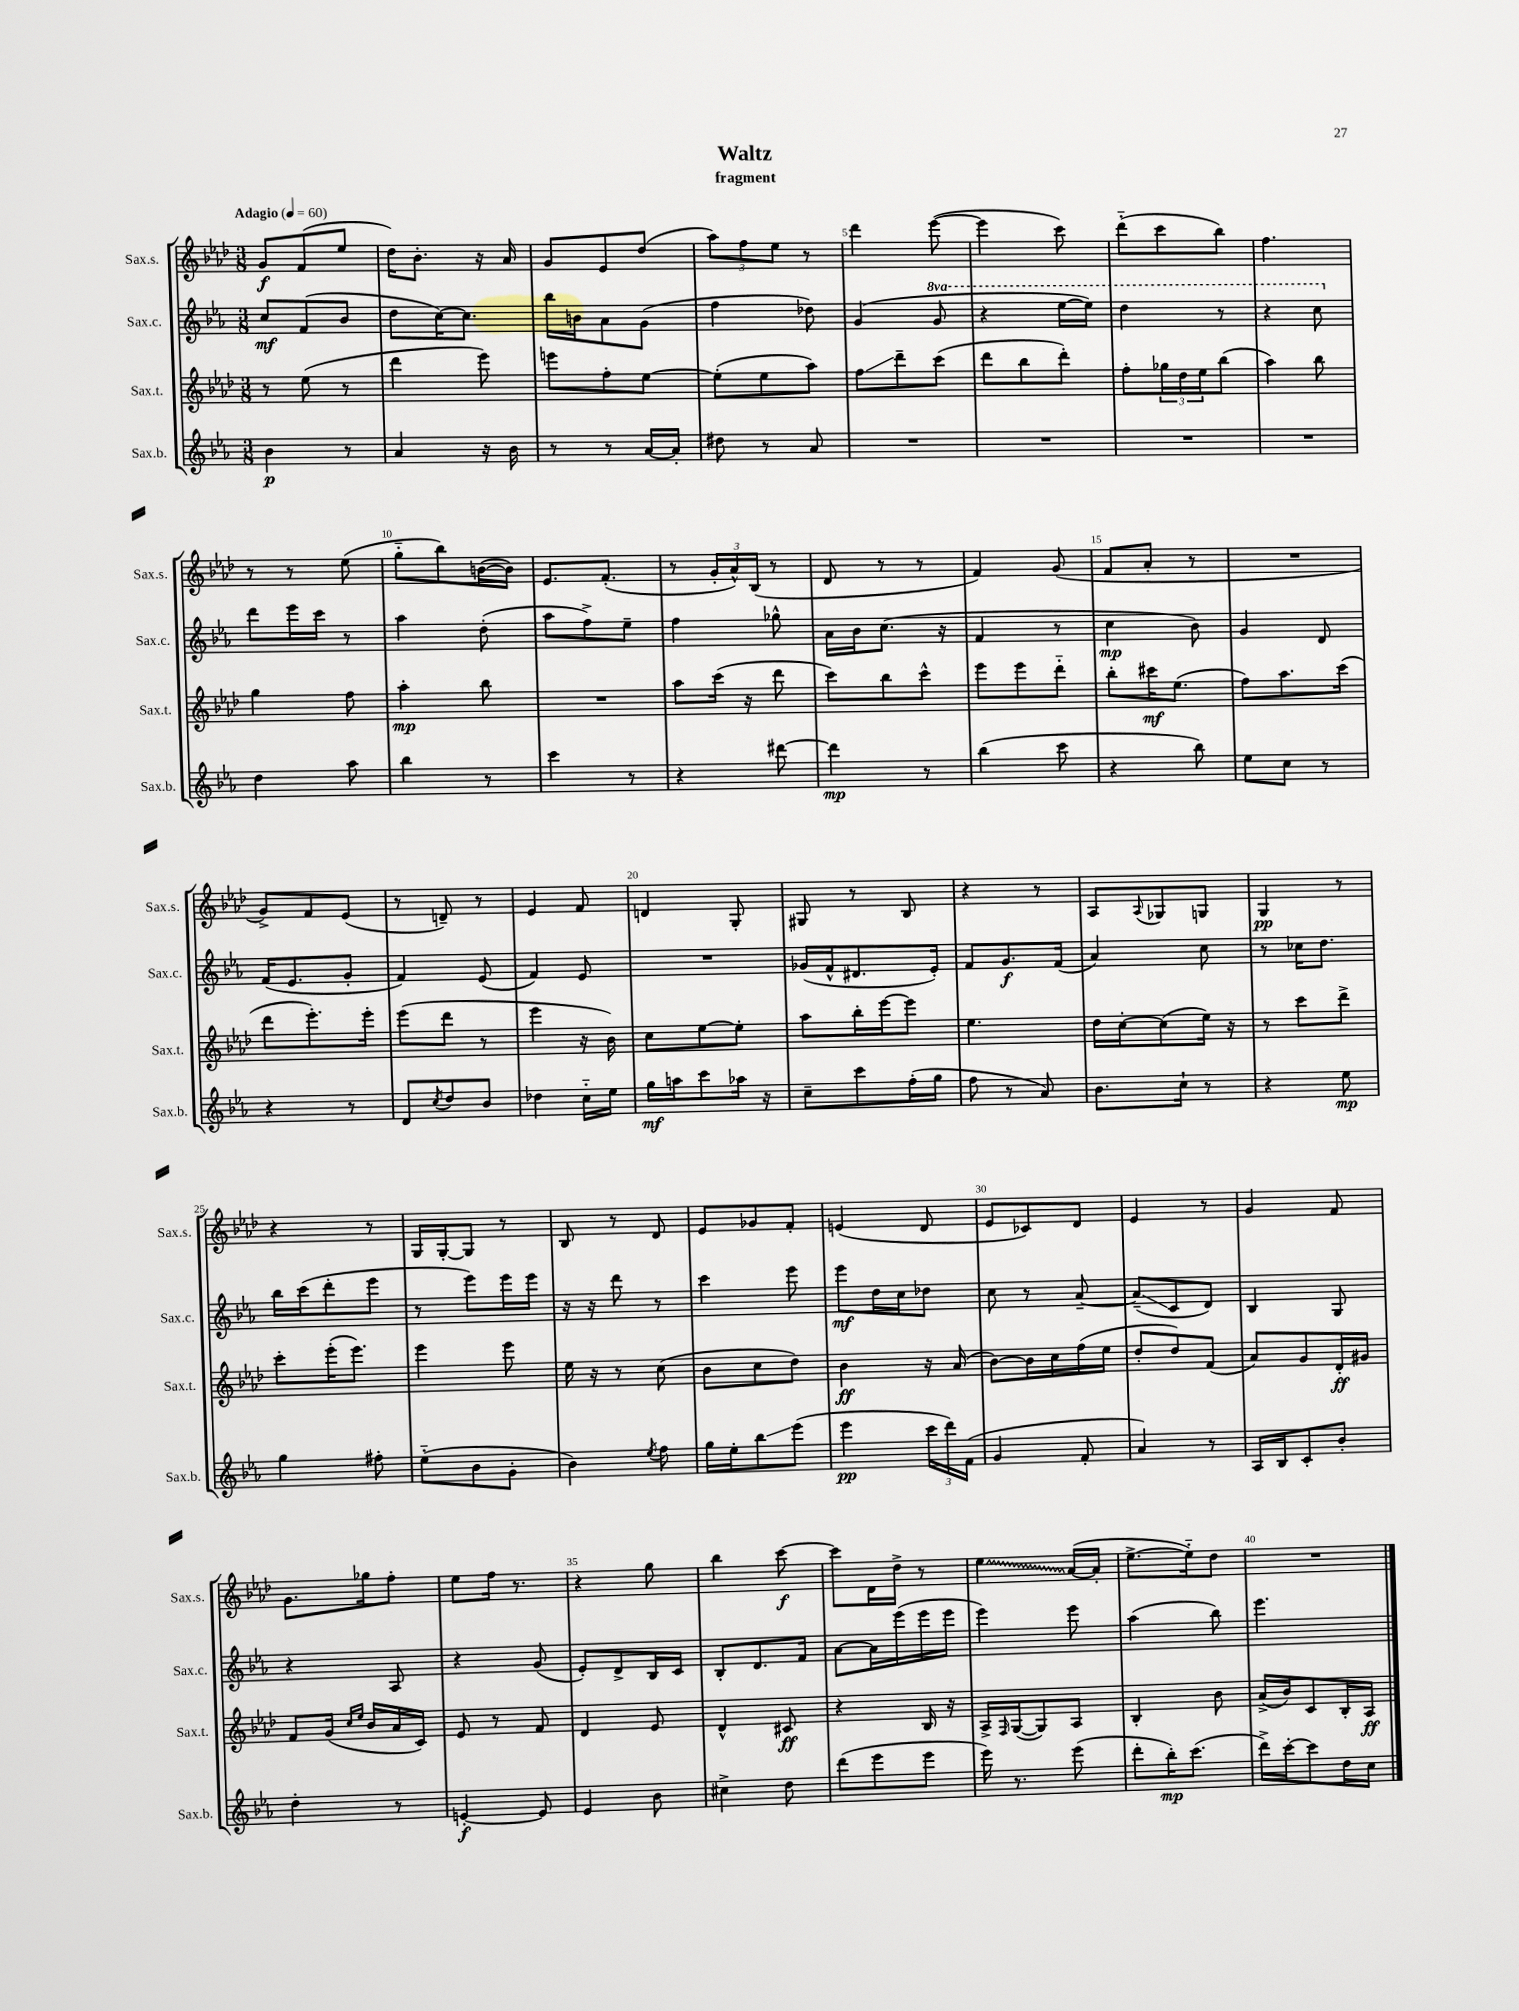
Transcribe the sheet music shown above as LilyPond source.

\header { title = "Waltz" subtitle = "fragment" }
<<
\new StaffGroup <<
\new Staff = "s0" \with { instrumentName = "Sax.s." shortInstrumentName = "Sax.s." } {
    \clef treble \key aes \major \numericTimeSignature \time 3/8 \tempo "Adagio" 4 = 60
    g'8\f f'8( ees''8 |
    des''16) bes'8.-. r16 aes'16 |
    g'8 ees'8 des''8( |
    \tuplet 3/2 { aes''8) f''8 ees''8 } r8 |
    des'''4 ees'''8~( |
    ees'''4 c'''8) |
    des'''8-_( c'''8 bes''8) |
    f''4. |
    r8 r8 ees''8( |
    g''8-_ bes''8) b'16~( b'16) |
    ees'8. f'8.-.( |
    r8 \tuplet 3/2 { g'16-. aes'16-^) bes16( } r8 |
    des'8 r8 r8 |
    f'4) g'8( |
    f'8 aes'8-. r8 |
    R4. |
    g'8->) f'8 ees'8( |
    r8 d'8--) r8 |
    ees'4 f'8 |
    d'4 g8-. |
    gis8 r8 bes8 |
    r4 r8 |
    aes8 \appoggiatura { aes8 } ges8 g8 |
    g4\pp r8 |
    r4 r8 |
    g16 g16~-. g8 r8 |
    bes8 r8 des'8 |
    ees'8 ges'8 f'8-. |
    e'4( des'8 |
    ees'8 ces'8) des'8 |
    ees'4 r8 |
    g'4 f'8 |
    g'8. ges''16 f''8-. |
    ees''8 f''16 r8. |
    r4 g''8 |
    bes''4 c'''8~\f |
    c'''8 des'16 des''16-> r8 |
    \once \override Glissando.style = #'zigzag ees''4\glissando aes'16~( aes'16-. |
    ees''8.~-> ees''16-_) des''8 |
    R4. \bar "|." |
}
\new Staff = "s1" \with { instrumentName = "Sax.c." shortInstrumentName = "Sax.c." } {
    \clef treble \key ees \major \numericTimeSignature \time 3/8 \set Staff.ottavationMarkups = #ottavation-simple-ordinals
    c''8\mf f'8( bes'8 |
    d''8 c''16~) c''8. |
    bes''16 b'16 aes'8 g'8( |
    f''4 des''8) |
    g'4( \ottava #1 g''8 |
    r4 ees'''16~ ees'''16) |
    d'''4 r8 |
    r4 c'''8 \ottava #0 |
    d'''8 ees'''16 c'''16 r8 |
    aes''4 d''8-.( |
    aes''8 f''8->) ees''8-- |
    f''4 ges''8-^ |
    aes'16 bes'16 c''8.( r16 |
    f'4 r8 |
    c''4\mp bes'8) |
    g'4 d'8 |
    f'16( ees'8. g'8-. |
    f'4) ees'8( |
    f'4) ees'8 |
    R4. |
    ges'16( f'16-^ dis'8. ees'16-.) |
    f'8 g'8.\f f'16( |
    aes'4) c''8 |
    r8 ces''16 d''8. |
    bes''16 c'''16( d'''8-. ees'''8 |
    r8 ees'''8) ees'''16 ees'''16 |
    r16 r16 d'''8 r8 |
    c'''4 ees'''8 |
    ees'''8\mf d''16 c''16 des''8 |
    c''8 r8 aes'8~-- |
    aes'8--\glissando( c'8 d'8) |
    bes4 g8 |
    r4 aes8 |
    r4 g'8( |
    ees'8-.) d'8-> bes16 c'16 |
    bes8-. d'8. f'16 |
    aes'8~ aes'16 ees'''16( ees'''16 ees'''16 |
    ees'''4) ees'''8 |
    aes''4( bes''8) |
    ees'''4. \bar "|." |
}
\new Staff = "s2" \with { instrumentName = "Sax.t." shortInstrumentName = "Sax.t." } {
    \clef treble \key aes \major \numericTimeSignature \time 3/8
    r8 ees''8( r8 |
    des'''4 ees'''8) |
    e'''8 f''8-. ees''8~ |
    ees''8-.( ees''8 aes''8) |
    f''8\glissando des'''8-- c'''8( |
    des'''8 bes''8 des'''8-.) |
    f''8-. \tuplet 3/2 { ges''16 des''16 ees''16 } bes''8( |
    aes''4) bes''8 |
    g''4 f''8 |
    aes''4-.\mp bes''8 |
    R4. |
    aes''8 c'''16( r16 des'''8 |
    c'''8) bes''8 c'''8-^ |
    ees'''8 ees'''8 des'''8-_ |
    bes''8-. cis'''16\mf ees''8.( |
    f''8) aes''8. c'''16( |
    des'''8 ees'''8.-.) ees'''16-. |
    ees'''8( des'''8 r8 |
    ees'''4 r16 bes'16) |
    c''8 ees''8~ ees''8-. |
    aes''8 bes''16-. ees'''16~ ees'''8 |
    ees''4. |
    des''16 c''16~-. c''8( ees''16) r16 |
    r8 c'''8 des'''8-> |
    c'''8-. ees'''16-.( ees'''8.) |
    ees'''4 ees'''8 |
    ees''16 r16 r8 c''8( |
    bes'8 c''8 des''8) |
    bes'4\ff r16 aes'16( |
    bes'8~) bes'16 c''16 f''16( ees''16 |
    des''8-. des''8) f'8( |
    aes'8) g'8 des'16-.\ff gis'16 |
    f'8 g'16( \grace { c''16 ees''16 } bes'16 aes'16 c'16) |
    ees'8 r8 f'8 |
    des'4 ees'8 |
    des'4-^ cis'8\ff |
    r4 bes16 r16 |
    aes16-> \grace { f16 } g16~( g8) aes8 |
    bes4-. bes'8 |
    aes'16->( bes'16) c'8 bes16-. aes16\ff \bar "|." |
}
\new Staff = "s3" \with { instrumentName = "Sax.b." shortInstrumentName = "Sax.b." } {
    \clef treble \key ees \major \numericTimeSignature \time 3/8
    bes'4\p r8 |
    aes'4 r16 bes'16 |
    r8 r8 aes'16~ aes'16-. |
    dis''8 r8 aes'8 |
    R4. |
    R4. |
    R4. |
    R4. |
    d''4 aes''8 |
    bes''4 r8 |
    c'''4 r8 |
    r4 dis'''8~ |
    dis'''4\mp r8 |
    bes''4( c'''8 |
    r4 bes''8) |
    ees''8 c''8 r8 |
    r4 r8 |
    d'8 \acciaccatura { c''8 } d''8 bes'8 |
    des''4 c''16-_ ees''16 |
    g''16\mf a''16 c'''8 aes''16 r16 |
    c''8-- c'''8 f''16-.( g''16 |
    f''8 r8 aes'8) |
    bes'8. c''16-! r8 |
    r4 ees''8\mp |
    g''4 fis''8-. |
    ees''8-_( bes'8 g'8-. |
    bes'4) \acciaccatura { ees''8 } f''8 |
    g''16 ees''16-. bes''8\glissando ees'''8( |
    ees'''4\pp \tuplet 3/2 { c'''16 d'''16) f'16( } |
    g'4 f'8-. |
    aes'4) r8 |
    aes16 bes16 c'8-. bes'8-. |
    d''4-. r8 |
    e'4~-.\f e'8 |
    ees'4 bes'8 |
    cis''4-> d''8 |
    d'''8( ees'''8 ees'''8 |
    ees'''16) r8. ees'''8( |
    d'''8-. bes''16-.\mp) c'''8.( |
    d'''16->) c'''16~-. c'''8 d''16 c''16 \bar "|." |
}
>>
>>
\layout { \context { \Score \override BarNumber.break-visibility = ##(#f #t #t) barNumberVisibility = #(every-nth-bar-number-visible 5) } }
